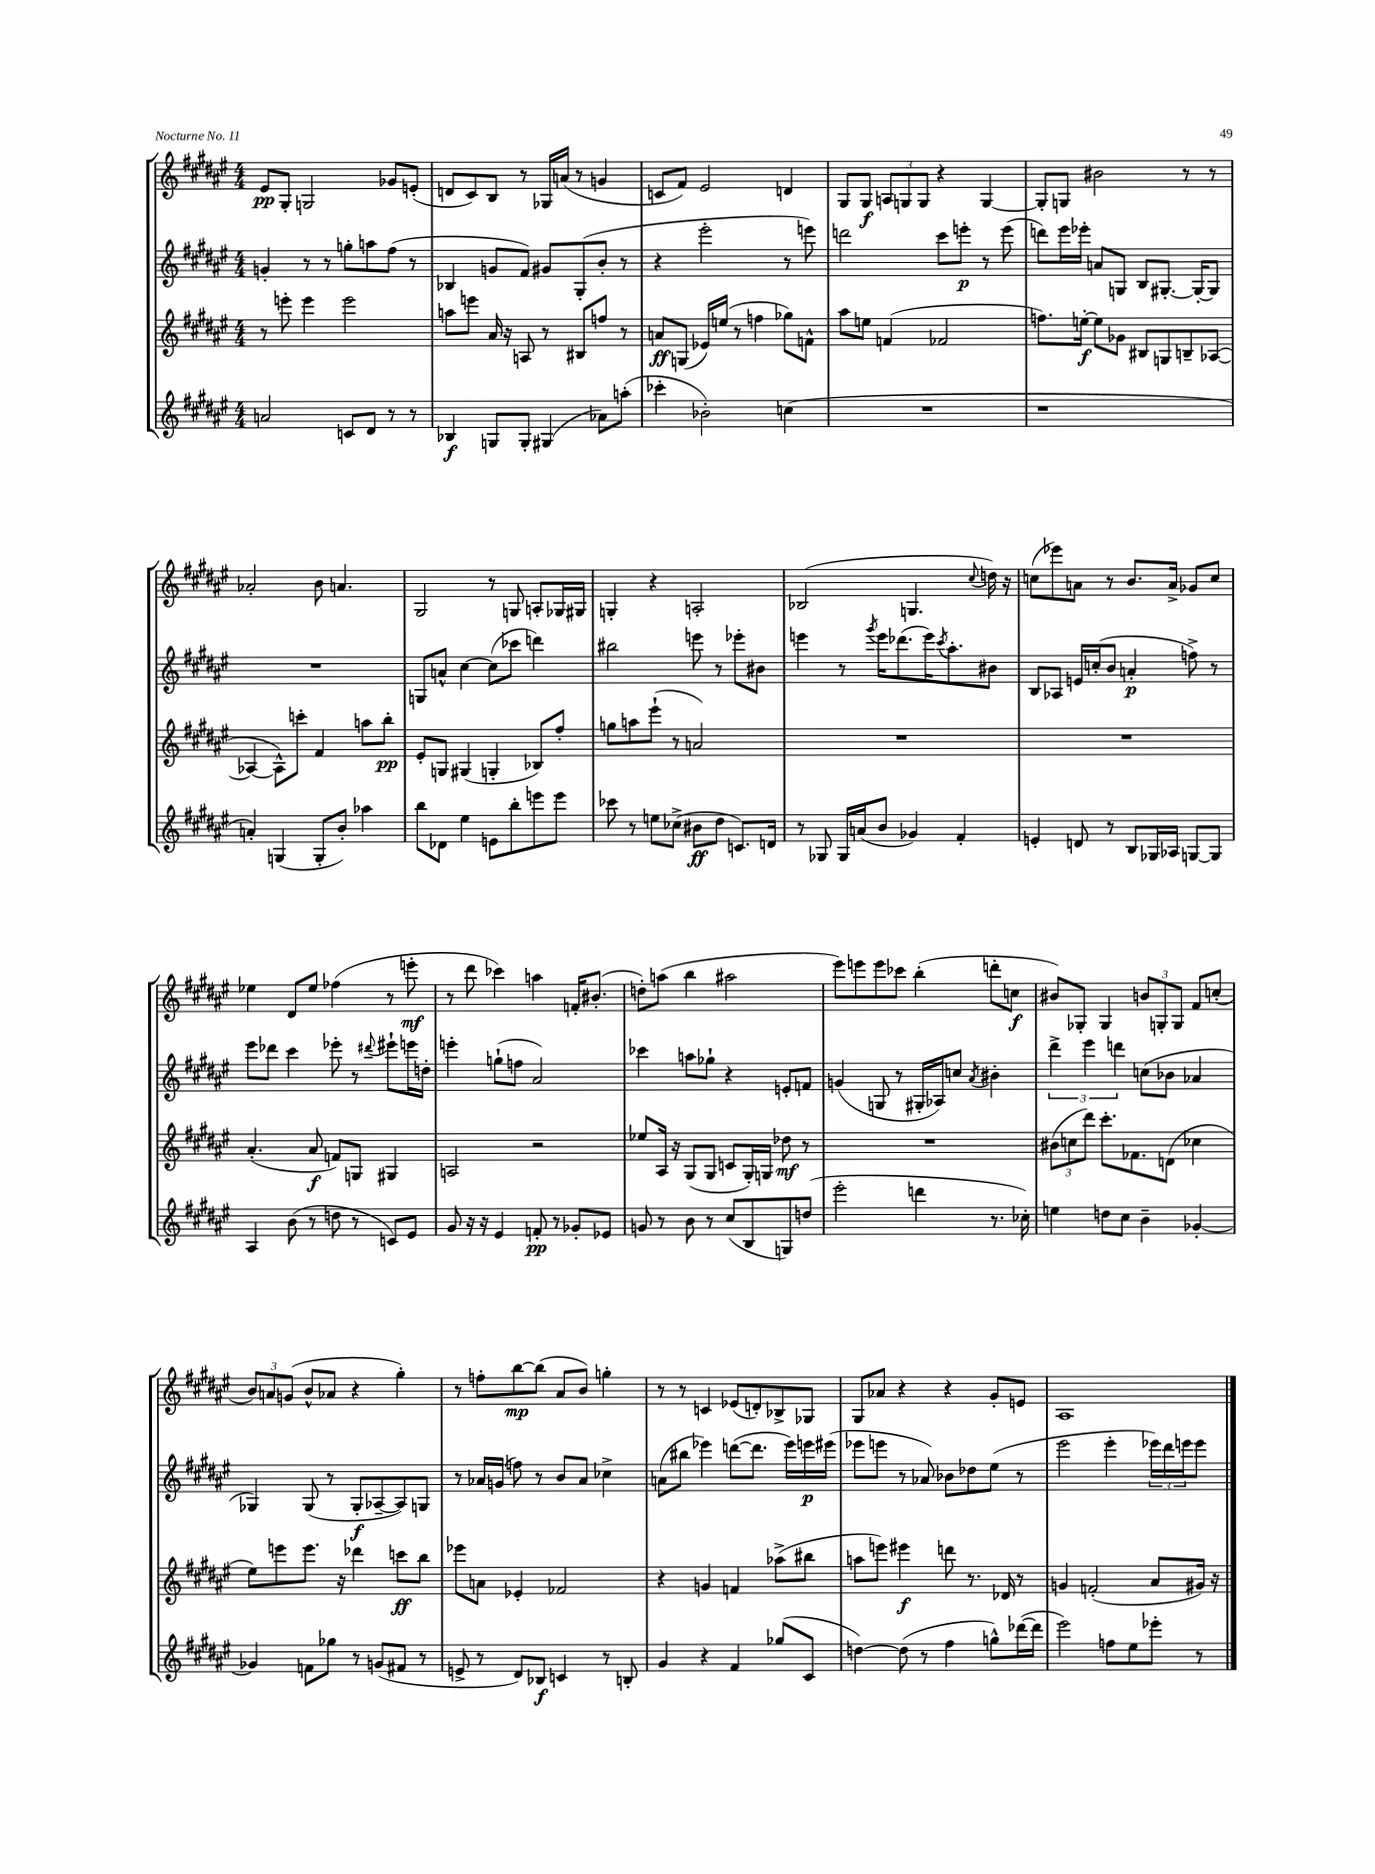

**kern	**kern	**kern	**kern
*staff4	*staff3	*staff2	*staff1
*clefG2	*clefG2	*clefG2	*clefG2
*k[f#c#g#d#a#e#]	*k[f#c#g#d#a#e#]	*k[f#c#g#d#a#e#]	*k[f#c#g#d#a#e#]
*M4/4	*M4/4	*M4/4	*M4/4
2a/	8r	4g'/	8e#/L
.	8eee'\	.	8G#'/J
.	4eee\	8r	2G/
.	.	8r	.
8c/L	2eee\	8gg'\L	.
8d#/J	.	8aa\	.
8r	.	(8ff#\J	8g-/L
8r	.	8r	(8e'/J
=	=	=	=
4B-/	8aa\L	4B-/	8d/L
.	8eee\J	.	8c#/)
8G/L	16a#/	8g/L	8B/J
.	16r	.	.
8G'/J	8A/	8f#/J)	8r
(4G#/	8r	8g#/L	16G-/LL
.	.	.	(16a/JJ
.	8B#/L	(8G#'/	8r
8a-\L)	8ff/J	8b'/J	4g/
(8aa'\J	8r	8r	.
=	=	=	=
4ccc-'\	8a/L	4r	8c/L
.	(8G/J	.	8f#/J)
2b-'\)	16e-/LL)	2eee#'\	2e#/
.	(16ee/JJ	.	.
.	8r	.	.
.	4ff\	.	.
(4cc\	8gg-\L)	8r	4d/
.	8f^^\J	8eee\)	.
=	=	=	=
1r	8aa#\L	2ddd\	8G#/L
.	8ee\J	.	8G#/J
.	(4f/	.	12A/L
.	.	.	12G/
.	.	.	12G/J
.	2f-/	8ccc#\L	4r
.	.	8eee'\J	.
.	.	8r	[4G/
.	.	(8eee\	.
=	=	=	=
1r	8.ff\L)	8ddd\L)	8G'/]L
.	.	16eee#\L	8G/J
.	[16ee'\Jk	16eee-'\JJ	.
.	8ee\]L	8a/L	2b#\
.	8g-\J	8G/J	.
.	8B#/L	8B/L	.
.	8G/	[8.G#'/J	.
.	8B~/	.	8r
.	.	16G#'/_LK	.
.	([8A-/J	8G#/]J	8r
=	=	=	=
4a'/)	4A-/_	1r	2a-'/
(4G/	8A-^^\]L)	.	.
.	8ccc'\J	.	.
8G'/L	4f#/	.	8b\
8b'/J)	.	.	4.a/
4aa-\	8aa\L	.	.
.	8bb'\J	.	.
=	=	=	=
8bb\L	8e#'/L	8G/L	2G#/
8d-\J	8G/J	8a^^/J	.
4ee#\	(4G#/	[4cc#\	.
8e\L	4G'/	(8cc#\]L	8r
8bb'\	.	8ccc-\J	8G/
8eee\	8B-/L)	4ddd\)	8A'/L
8eee\J	8ff#'/J	.	16G-/L
.	.	.	16G#/JJ
=	=	=	=
8ccc-\	8gg\L	2bb#\	4G'/
8r	8aa\	.	.
8ee\L	(8eee#`\J	.	4r
(8cc-^\J	8r	.	.
8b#\L	2a/)	8eee\	2A'/
8dd#\J	.	8r	.
8.c/L)	.	8eee-'\L	.
.	.	8b#\J	.
16d/Jk	.	.	.
=	=	=	=
8r	1r	4eee\	(2B-/
8G-/	.	.	.
16G-/LL	.	8r	.
(16a/J	.	.	.
.	.	8qggg#/	.
8b/J	.	16eee\LK	.
.	.	(8.ddd-\	.
4g-/)	.	.	4.G/
.	.	16eee\K)	.
.	.	8qccc#/	.
.	.	8.aa#'\	.
4f#'/	.	.	.
.	.	.	8qqcc#/
.	.	8b#\J	16dd\)
.	.	.	16r
=	=	=	=
4e'/	1r	8B/L	(8cc\L
.	.	8A-/J	8eee-\)
8d/	.	16e/LL	8a\J
.	.	(16cc'/J	.
8r	.	8b/J	8r
8B/L	.	4a'/	8.b/L
16G-/L	.	.	.
16A-/JJ	.	.	16a^/Jk
[8G/L	.	8ff^\)	8g-/L
8G/]J	.	8r	8cc/J
=	=	=	=
4A#/	(4.a#'/	8eee#\L	4ee-\
.	.	8ddd-\J	.
(8b\	.	4ccc#\	8d#/L
8r	8a#/	.	8ee-/J
8dd\	8f/L)	8eee-'\	(4ff-\
8r	8G/J	8r	.
.	.	8qqddd#/	.
8c/L)	4G#/	8eee#`\L	8r
8e#/J	.	16eee\L	8eee'\
.	.	16dd'\JJ	.
=	=	=	=
8g#/	2A/	4eee'\	8r
16r	.	.	8ddd#\
16r	.	.	.
4e#/	.	(8gg`\L	4ccc-\)
.	.	8ff\J	.
8f'/	2r	2a#/)	4aa\
8r	.	.	.
8g-'/L	.	.	16f'/LK
.	.	.	(8.b#'/J
8e-/J	.	.	.
=	=	=	=
8g/	8ee-/L	4ccc-\	8dd'\L)
8r	16A#/Jk	.	(8aa\J
.	16r	.	.
8b\	(8G#/L	8aa\L	4bb\
8r	8G#/J	8gg-`\J	.
(8cc#/L	8c/L	4r	2aa#\
8B/	16G#'/L)	.	.
.	16G/JJ	.	.
8G/)	8dd-\	8e'/L	.
(8dd/J	8r	8f/J	.
=	=	=	=
2eee#'\	1r	(4g/	8eee#\L)
.	.	.	8eee\
.	.	8G/	8eee\
.	.	8r	8ccc-\J
4ddd\	.	16G#'/LL	(4bb'\
.	.	16A-/J)	.
.	.	8cc/J	.
.	.	8qa#/	.
8.r	.	4b#'\	8ddd'\L
.	.	.	8cc\J
16cc-'\)	.	.	.
=	=	=	=
4ee\	(12b#\L	6ddd#^\	8b#/L)
.	12cc\	.	.
.	.	.	8G-'/J
.	12ddd#\J)	6eee#\	.
8dd\L	8.ccc#'\L	.	4G-/
.	.	6ddd\	.
8cc#\J	.	.	.
.	8.f-\	.	.
4b~\	.	(8cc\L	12b/L
.	.	.	12G'/
.	(8d\J	8b-\J	.
.	.	.	12G/J
[4g-'/	4cc-\	4a-/	8f#/L
.	.	.	(8cc'/J
=	=	=	=
4g-/]	8ee#\L)	4G-/)	12b/L)
.	.	.	12a/
.	8eee\	.	.
.	.	.	(12g/J
8f\L	8.eee\J	(8G-/	8b^^/L
8gg-\J	.	8r	8a-/J
.	16r	.	.
8r	4ddd-\	8G-'/L	4r
(8g/L	.	[8A-~/	.
8f#/J	8ccc\L	8A-/])	4gg#'\)
8r	8bb\J	8G/J	.
=	=	=	=
8e^/	8eee-\L	8r	8r
8r	8a\J	16a-/LL	8ff'\L
.	.	(16g/JJ	.
8d#/L)	4e-'/	8ff\)	[8bb\
8B-/J	.	8r	(8bb\]J
4c/	2f-/	8b/L	8a#/L
.	.	8a-/J	8b/J)
8r	.	4cc-^\	4gg'\
8B'/	.	.	.
=	=	=	=
4g#/	4r	(8a\L	8r
.	.	8bb#\J	8r
4r	4g/	4eee-\)	4c/
4f#/	4f/	([8ddd\L	(8e-/L
.	.	8.ddd\]J	8d'/)
(8gg-/L	(8aa-^\L	.	8B-^/
.	.	16eee-\LL)	.
8c#/J	8bb#\J	16eee\	8G-/J
.	.	(16eee#\JJ	.
=	=	=	=
[4dd\)	8aa\L	8eee-\L	8G#/L
.	8eee\J)	8eee\J	8a-/J
(8dd\]	4eee#\	8r	4r
8r	.	8a-/)	.
4ff#\	8ddd\	8b-\L	4r
.	8.r	8dd-\	.
8gg^^\L)	.	(8ee#\J	8g#'/L
.	16d-/	.	.
([16ddd-\L	8r	8r	8e/J
16ddd-\]JJ	.	.	.
=	=	=	=
2eee#\)	4g/	2eee#\	1A#
.	(2f'/	.	.
8ff\L	.	4eee#'\	.
8ee#\	.	.	.
8eee-'\J	8a#/L	24eee-\LL)	.
.	.	24ddd#\	.
.	.	24eee\J	.
8r	16g#/Jk)	8eee\J	.
.	16r	.	.
==	==	==	==
*-	*-	*-	*-
